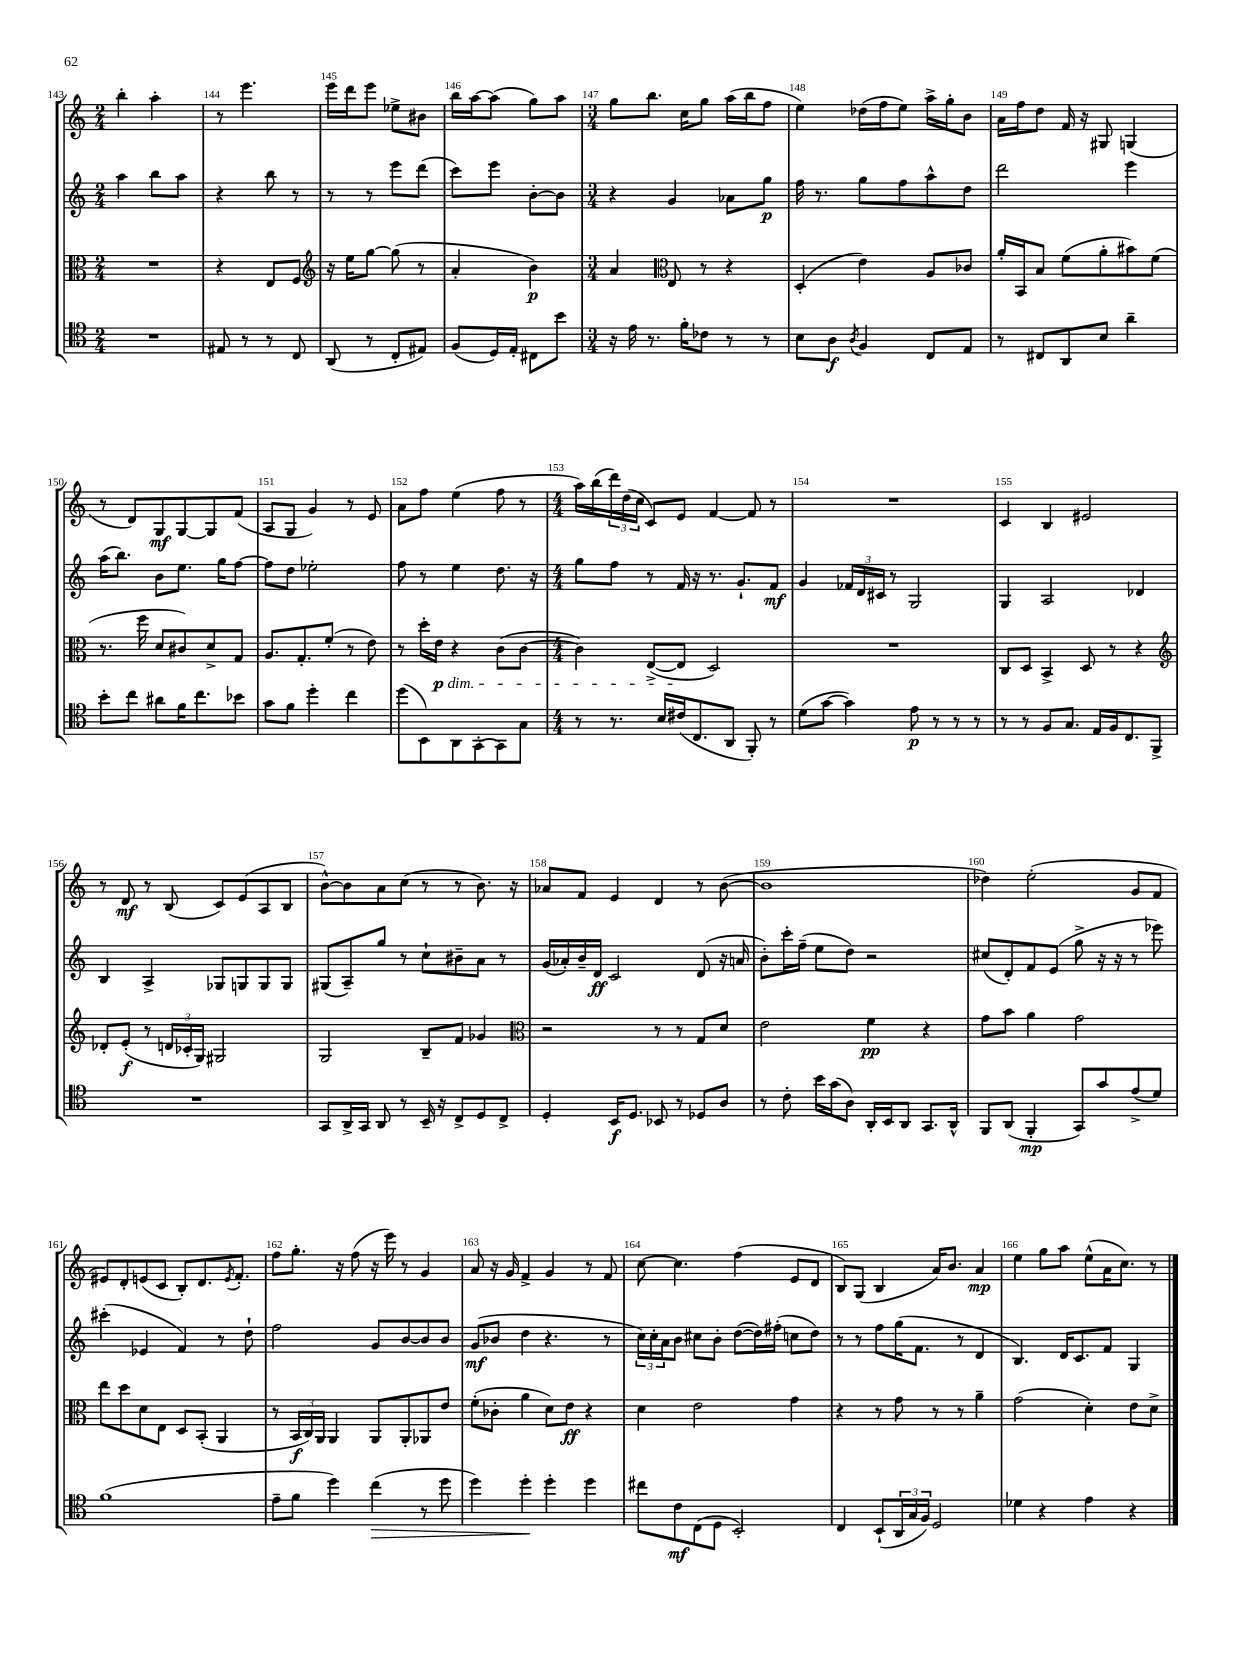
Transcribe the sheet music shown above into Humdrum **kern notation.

**kern	**dynam	**kern	**dynam	**kern	**dynam	**kern	**dynam
*part4	*part4	*part3	*part3	*part2	*part2	*part1	*part1
*staff4	*staff4	*staff3	*staff3	*staff2	*staff2	*staff1	*staff1
*clefC4	*	*clefC3	*	*clefG2	*	*clefG2	*
*k[]	*	*k[]	*	*k[]	*	*k[]	*
*M2/4	*	*M2/4	*	*M2/4	*	*M2/4	*
=143	=143	=143	=143	=143	=143	=143	=143
2r	.	2r	.	4aa\	.	4bb'\	.
.	.	.	.	8bb\L	.	4aa'\	.
.	.	.	.	8aa\J	.	.	.
=144	=144	=144	=144	=144	=144	=144	=144
8E#X/	.	4r	.	4r	.	8r	.
8r	.	.	.	.	.	4.eee\	.
8r	.	8E/L	.	8bb\	.	.	.
8C/	.	8F/J	.	8r	.	.	.
=145	=145	=145	=145	=145	=145	=145	=145
*	*	*clefG2	*	*	*	*	*
(8AA/	.	16r	.	8r	.	16eee\LL	.
.	.	16ee\KL	.	.	.	16ddd\J	.
8r	.	[8gg\J	.	8r	.	8eee\J	.
8C'/L	.	(8gg\]	.	8eee\L	.	8ee-X^\L	.
8E#X/J)	.	8r	.	(8ddd\J	.	8b#X\J	.
=146	=146	=146	=146	=146	=146	=146	=146
(8F/L	.	4a'/	.	8ccc\L)	.	16bb\LL	.
.	.	.	.	.	.	[16aa\J	.
16D/L)	.	.	.	8eee\J	.	(8aa\J]	.
16E'/JJ	.	.	.	.	.	.	.
8C#X\L	.	4b\)	p	[8b'\L	.	8gg\L)	.
8b\J	.	.	.	8b\J]	.	8aa\J	.
=147	=147	=147	=147	=147	=147	=147	=147
*M3/4	*	*M3/4	*	*M3/4	*	*M3/4	*
16r	.	4a/	.	4r	.	8gg\L	.
16e\	.	.	.	.	.	.	.
8.r	.	.	.	.	.	8.bb\J	.
*	*	*clefC3	*	*	*	*	*
.	.	8E/	.	4g/	.	.	.
16f'\KL	.	.	.	.	.	16cc\KL	.
8c-X\J	.	8r	.	.	.	8gg\J	.
8r	.	4r	.	8a-X\L	.	(16aa\LL	.
.	.	.	.	.	.	16bb\J	.
8r	.	.	.	8gg\J	p	8ff\J	.
=148	=148	=148	=148	=148	=148	=148	=148
8B\L	.	(4D'/	.	16ff\	.	4ee\)	.
.	.	.	.	8.r	.	.	.
8A\J	f	.	.	.	.	.	.
8qA/	.	.	.	.	.	.	.
4F/	.	4e\)	.	8gg\L	.	(16dd-X\LL	.
.	.	.	.	.	.	16ff\J	.
.	.	.	.	8ff\	.	8ee\J)	.
8C/L	.	8A/L	.	8aa^^\	.	16aa^\LL	.
.	.	.	.	.	.	16gg'\J	.
8E/J	.	8c-X/J	.	8dd\J	.	8b\J	.
=149	=149	=149	=149	=149	=149	=149	=149
8r	.	16a'/LL	.	2ddd\	.	16a\LL	.
.	.	16BB/J	.	.	.	16ff\J	.
8C#X/L	.	8B/J	.	.	.	8dd\J	.
8AA/	.	(8f\L	.	.	.	16f/	.
.	.	.	.	.	.	16r	.
8B/J	.	8a'\	.	.	.	8G#X/	.
4a~\	.	8b#X\)	.	4eee\	.	(4Gn/	.
.	.	(8f\J	.	.	.	.	.
!!LO:LB:g=z
=150	=150	=150	=150	=150	=150	=150	=150
8b'\L	.	8.r	.	(16aa\KL	.	8r	.
.	.	.	.	8.bb\J)	.	.	.
8cc\J	.	.	.	.	.	8d/L)	.
.	.	16ff\	.	.	.	.	.
8a#X\L	.	8d/L	.	8b\L	.	8G/	mf
16f\K	.	8c#X/)	.	8.ee\J	.	[8G/	.
8.cc\	.	.	.	.	.	.	.
.	.	8d^/	.	.	.	8G/]	.
.	.	.	.	16gg\KL	.	.	.
8b-X\J	.	8G/J	.	[8ff\J	.	(8f/J	.
=151	=151	=151	=151	=151	=151	=151	=151
8g\L	.	8.A/L	.	8ff\L]	.	8A/L	.
8f\J	.	.	.	8dd\J	.	8G/J	.
.	.	8.G'/	.	.	.	.	.
4dd'\	.	.	.	2ee-X'\	.	4g/)	.
.	.	(8f'/J	.	.	.	.	.
4cc\	.	8r	.	.	.	8r	.
.	.	8e\)	.	.	.	8e/	.
=152	=152	=152	=152	=152	=152	=152	=152
(8dd\L	.	8r	.	8ff\	.	8a\L	.
8BB\)	.	16dd'\LL	.	8r	.	8ff\J	.
!	!	!LO:TX:b:i:t=dim.	!	!	!	!	!
.	.	16e\JJ	p	.	.	.	.
8AA\	.	4r	.	4ee\	.	(4ee\	.
[8GG'\	.	.	.	.	.	.	.
8GG\]	.	(8c\L	.	8.dd\	.	8ff\	.
8G\J	.	[8c\J	.	.	.	8r	.
.	.	.	.	16r	.	.	.
=153	=153	=153	=153	=153	=153	=153	=153
*M4/4	*	*M4/4	*	*M4/4	*	*M4/4	*
8r	.	4c\])	.	8gg\L	.	16aa\LL)	.
.	.	.	.	.	.	(16bb\	.
8.r	.	.	.	8ff\J	.	24ddd\)	.
.	.	.	.	.	.	(24dd\	.
.	.	.	.	.	.	24cc\JJ	.
.	.	([8E^/L	.	8r	.	8c/L)	.
16B/LL	.	.	.	.	.	.	.
(16c#X/J	.	8E/J]	.	16f/	.	8e/J	.
8.C/	.	.	.	16r	.	.	.
.	.	2D/)	.	8.r	.	[4f/	.
8AA/J	.	.	.	.	.	.	.
.	.	.	.	8.g`/L	.	.	.
8FF'/)	.	.	.	.	.	8f/]	.
8r	.	.	.	8f/J	mf	8r	.
=154	=154	=154	=154	=154	=154	=154	=154
(8d\L	.	1r	.	4g/	.	1r	.
[8g\J	.	.	.	.	.	.	.
4g\])	.	.	.	24f-X/LL	.	.	.
.	.	.	.	24d/	.	.	.
.	.	.	.	24c#X/JJ	.	.	.
.	.	.	.	8r	.	.	.
8e\	p	.	.	2G/	.	.	.
8r	.	.	.	.	.	.	.
8r	.	.	.	.	.	.	.
8r	.	.	.	.	.	.	.
=155	=155	=155	=155	=155	=155	=155	=155
8r	.	8C/L	.	4G/	.	4c/	.
8r	.	8D/J	.	.	.	.	.
8F/L	.	4BB^/	.	2A/	.	4B/	.
8.G/J	.	.	.	.	.	.	.
.	.	8D/	.	.	.	2e#X/	.
16E/LL	.	.	.	.	.	.	.
16F/J	.	8r	.	.	.	.	.
8.C/	.	.	.	.	.	.	.
.	.	4r	.	4d-X/	.	.	.
8FF^/J	.	.	.	.	.	.	.
!!LO:LB:g=z
=156	=156	=156	=156	=156	=156	=156	=156
*	*	*clefG2	*	*	*	*	*
1r	.	8d-X'/L	.	4B/	.	8r	.
.	.	(8e'/J	f	.	.	8d/	mf
.	.	8r	.	4A^/	.	8r	.
.	.	24dn/LL	.	.	.	(8B/	.
.	.	24c-X'/	.	.	.	.	.
.	.	24G/JJ)	.	.	.	.	.
.	.	2G#X/	.	8G-X/L	.	8c/L)	.
.	.	.	.	8Gn/	.	(8e/	.
.	.	.	.	8G/	.	8A/	.
.	.	.	.	8G/J	.	8B/J	.
=157	=157	=157	=157	=157	=157	=157	=157
8GG/L	.	2G/	.	(8G#X/L	.	[8b^^\L)	.
16AA^/L	.	.	.	8A~/)	.	8b\]	.
16GG/JJ	.	.	.	.	.	.	.
8AA/	.	.	.	8gg/J	.	8a\	.
8r	.	.	.	8r	.	(8cc\J	.
16BB~/	.	8B~/L	.	8cc`\L	.	8r	.
16r	.	.	.	.	.	.	.
8C^/L	.	8f/J	.	8b#X~\	.	8r	.
8D/	.	4g-X/	.	8a\J	.	8.b\)	.
8C^/J	.	.	.	8r	.	.	.
.	.	.	.	.	.	16r	.
=158	=158	=158	=158	=158	=158	=158	=158
*	*	*clefC3	*	*	*	*	*
4D'/	.	2r	.	(16g/LL	.	8a-X/L	.
.	.	.	.	16a-X'/)	.	.	.
.	.	.	.	16b~/	.	8f/J	.
.	.	.	.	16d/JJ	ff	.	.
16BB/KL	f	.	.	2c/	.	4e/	.
8.D/J	.	.	.	.	.	.	.
8BB-X/	.	8r	.	.	.	4d/	.
8r	.	8r	.	.	.	.	.
8D-X/L	.	8G/L	.	(8d/	.	8r	.
8A/J	.	8d/J	.	16r	.	([8b\	.
.	.	.	.	16an/	.	.	.
=159	=159	=159	=159	=159	=159	=159	=159
8r	.	2e\	.	8b'\L)	.	1b]	.
8c'\	.	.	.	16ccc'\L	.	.	.
.	.	.	.	(16ff~\JJ	.	.	.
16b\LL	.	.	.	8ee\L	.	.	.
(16g\J	.	.	.	.	.	.	.
8A\J)	.	.	.	8dd\J)	.	.	.
16AA'/LL	.	4f\	pp	2r	.	.	.
16BB/J	.	.	.	.	.	.	.
8AA/J	.	.	.	.	.	.	.
8.GG/L	.	4r	.	.	.	.	.
16AA^^/Jk	.	.	.	.	.	.	.
=160	=160	=160	=160	=160	=160	=160	=160
8FF/L	.	8g\L	.	(8cc#X/L	.	4dd-X\)	.
(8AA/J	.	8b\J	.	8d'/)	.	.	.
4FF'/	mp	4a\	.	8f/	.	(2ee'\	.
.	.	.	.	(8e/J	.	.	.
8GG/L)	.	2g\	.	8gg^\	.	.	.
8g/	.	.	.	16r	.	.	.
.	.	.	.	16r	.	.	.
(8e^/	.	.	.	8r	.	8g/L	.
8d/J)	.	.	.	8eee-X\)	.	8f/J	.
!!LO:LB:g=z
=161	=161	=161	=161	=161	=161	=161	=161
(1f	.	8ee\L	.	(4ccc#X'\	.	8e#X/L)	.
.	.	8dd\	.	.	.	8d'/	.
.	.	8d\	.	4e-X/	.	(8en/	.
.	.	8E\J	.	.	.	8c/J	.
.	.	8D/L	.	4f/)	.	8B'/L)	.
.	.	(8BB'/J	.	.	.	8.d/	.
.	.	4AA/	.	8r	.	.	.
.	.	.	.	.	.	8qe/	.
.	.	.	.	.	.	8.f'/J	.
.	.	.	.	8dd`\	.	.	.
=162	=162	=162	=162	=162	=162	=162	=162
8e~\L	.	8r	.	2ff\	.	8ff\L	.
8f\J	.	24BB/LL	f	.	.	8.gg'\J	.
.	.	24C/)	.	.	.	.	.
.	.	24AA/JJ	.	.	.	.	.
4dd\)	.	4AA/	.	.	.	.	.
.	.	.	.	.	.	16r	.
.	.	.	.	.	.	(8ff\	.
!	!LO:HP:b	!	!	!	!	!	!
(4cc\	>	8AA/L	.	8g/L	.	16r	.
.	.	.	.	.	.	16eee\)	.
.	.	8AA'/	.	[8b/	.	8r	.
8r	.	8AA-X/	.	8b/]	.	4g/	.
8dd\	.	8e/J	.	8b/J	.	.	.
=163	=163	=163	=163	=163	=163	=163	=163
4dd\)	.	(8f'\L	.	(8g/L	mf	8a/	.
.	.	8c-X'\J	.	8b-X/J	.	16r	.
.	.	.	.	.	.	16g/	.
4dd'\	.	4a\	.	4dd\	.	4f^/	.
4dd'\	]	8d\L)	.	4.r	.	4g/	.
.	.	8e\J	ff	.	.	.	.
4dd\	.	4r	.	.	.	8r	.
.	.	.	.	8r	.	8f/	.
=164	=164	=164	=164	=164	=164	=164	=164
8cc#X\L	.	4d\	.	24cc\LL)	.	[8cc\	.
.	.	.	.	24cc'\	.	.	.
.	.	.	.	24a\J	.	.	.
8c\	mf	.	.	8b\J	.	4.cc\]	.
(8C\	.	2e\	.	8cc#X\L	.	.	.
8D\J	.	.	.	8b'\J	.	.	.
2BB'/)	.	.	.	([8dd\L	.	(4ff\	.
.	.	.	.	16dd\L])	.	.	.
.	.	.	.	(16ff#X'\JJ	.	.	.
.	.	4g\	.	8ccn\L	.	8e/L	.
.	.	.	.	8dd\J)	.	8d/J	.
=165	=165	=165	=165	=165	=165	=165	=165
4C/	.	4r	.	8r	.	8B/L)	.
.	.	.	.	8r	.	(8G/J	.
(8BB`/L	.	8r	.	8ff\L	.	4B/	.
24AA/L	.	8g\	.	(16gg\K	.	.	.
24G/	.	.	.	.	.	.	.
.	.	.	.	8.f\J	.	.	.
24F/JJ)	.	.	.	.	.	.	.
2D/	.	8r	.	.	.	16a/KL)	.
.	.	.	.	.	.	8.b/J	.
.	.	8r	.	8r	.	.	.
.	.	4a~\	.	4d/	.	4a/	mp
=166	=166	=166	=166	=166	=166	=166	=166
4d-X\	.	(2g\	.	4.B/)	.	4ee\	.
4r	.	.	.	.	.	8gg\L	.
.	.	.	.	16d/KL	.	8aa\J	.
.	.	.	.	8.c/	.	.	.
4e\	.	4d'\)	.	.	.	(8ee^^\L	.
.	.	.	.	8f/J	.	16a\K	.
.	.	.	.	.	.	8.cc\J)	.
4r	.	8e\L	.	4G/	.	.	.
.	.	8d^\J	.	.	.	8r	.
==	==	==	==	==	==	==	==
*-	*-	*-	*-	*-	*-	*-	*-
